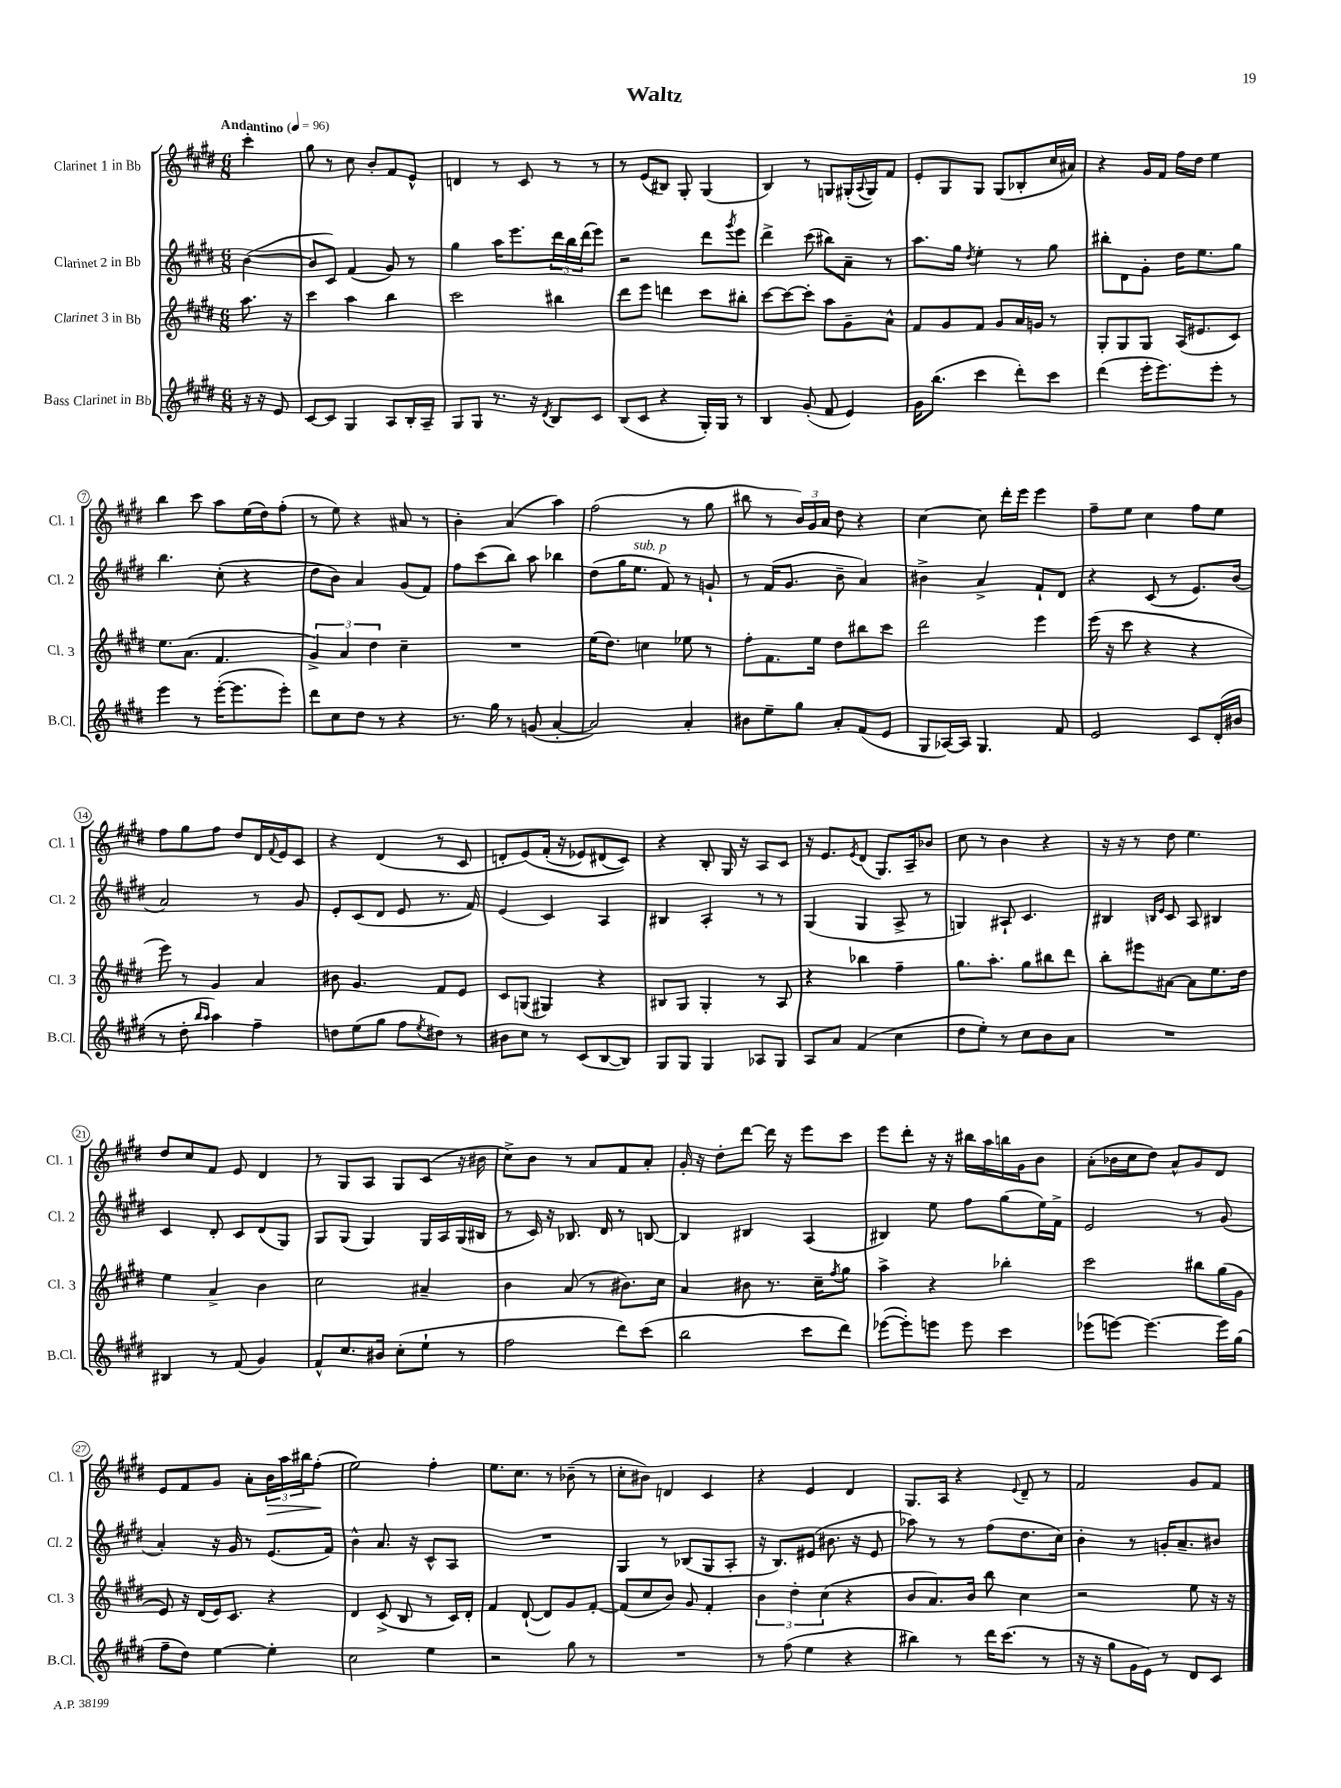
\header { title = "Waltz" }
<<
\new StaffGroup <<
\new Staff = "s0" \with { instrumentName = "Clarinet 1 in Bb" shortInstrumentName = "Cl. 1" } {
    \clef treble \key e \major \numericTimeSignature \time 6/8 \partial 4 \tempo "Andantino" 4 = 96
    cis'''4-. |
    gis''8 r8 cis''8 b'8-. fis'8 e'8-^ |
    d'4 r8 cis'8 r8 r8 |
    r8 e'8( bis8) gis8-. gis4( |
    b4) r8 g8 gis16-.( \appoggiatura { a8 } gis16) fis'8 |
    e'8-. gis8 gis8 gis8( bes8-. cis''16 ais'16) |
    r4 gis'16 fis'16 fis''16 dis''16 e''4 |
    b''4 cis'''8 a''8 e''16( dis''16) fis''8-.( |
    r8 e''8) r4 ais'8 r8 |
    b'4-. a'4( a''4) |
    fis''2( r8 gis''8 |
    bis''8 r8 \tuplet 3/2 { b'16) gis'16 a'16 } dis''8 r4 |
    cis''4~ cis''8 dis'''16-. e'''16 e'''4 |
    fis''8-- e''8 cis''4 fis''8 e''8 |
    fis''8 gis''8 fis''8 dis''8 dis'16 \appoggiatura { fis'8 } e'16 cis'8 |
    r4 dis'4( r8 cis'8 |
    d'8-. e'8)\( fis'16-.( r16 ees'8) dis'8( cis'8)\) |
    r4 b8-. gis16 r16 a8 cis'8 |
    r16 e'8. \acciaccatura { e'8 } dis'8( gis8.) a16-- bes'8 |
    cis''8 r8 b'4 r4 |
    r16 r16 r8 dis''8 e''4. |
    dis''8 cis''8 fis'8 e'8 dis'4 |
    r8 gis8 a8 gis8 cis'8( r16 bis'16 |
    cis''8->) b'8 r8 a'8 fis'8 a'8-. |
    gis'16-. r16 dis''8-. dis'''8~ dis'''16 r16 e'''8 cis'''8 |
    e'''8 dis'''8-. r16 r16 bis''16 a''16 b''16 gis'16 b'8 |
    a'8-.( bes'16 cis''16 dis''8) a'8-^ gis'8 dis'8 |
    e'8 fis'8 gis'8 a'8-. \tuplet 3/2 { b'16\> a''16 bis''16 } fis''8-.\!( |
    e''2) fis''4-. |
    e''8. cis''8. r8 bes'8--( r8 |
    cis''8-. bis'8) d'4 cis'4 |
    r4 e'4 dis'4 |
    gis8. a16 r4 \appoggiatura { e'8 } dis'8-- r8 |
    fis'2 gis'8 fis'8 \bar "|." |
}
\new Staff = "s1" \with { instrumentName = "Clarinet 2 in Bb" shortInstrumentName = "Cl. 2" } {
    \clef treble \key e \major \numericTimeSignature \time 6/8 \partial 4
    b'4~( |
    b'8 cis'8) fis'4( gis'8) r8 |
    gis''4 a''16 e'''8. \tuplet 3/2 { dis'''16 b''16 dis'''16( } e'''8) |
    r2 dis'''8 \acciaccatura { gis'''8 } e'''8 |
    dis'''4-> cis'''8( bis''8) a'8-- r8 |
    a''8. gis''16 \acciaccatura { dis''8 } e''4-. r8 gis''8 |
    bis''8-. dis'8 gis'8-. dis''16 e''8. gis''8 |
    b''4. cis''8-.( r4 |
    dis''8 b'8) a'4 gis'8( fis'8) |
    fis''8 cis'''8( b''8) a''8 bes''4 |
    dis''8( gis''16 e''8.^\markup { \italic "sub. p" } fis'8) r8 g'8-! |
    r8 fis'16( gis'8. b'8-- a'4) |
    bis'4-> a'4-> fis'8-! dis'8 |
    r4 cis'8( r8 e'8.) b'16( |
    a'2) r8 gis'8 |
    e'8-. cis'8( dis'8 e'8 r8. fis'16) |
    e'4( cis'4) a4 |
    bis4 a4-. r8 r8 |
    gis4( gis4 a8-> r8 |
    g4) ais8-! cis'4. |
    bis4 \grace { b16 e'16 } cis'8 a8 bis4 |
    cis'4 dis'8-. cis'8 dis'8( gis8) |
    gis8 gis8( gis4) gis16 a16 gis16( bis16 |
    r8 cis'16) r16 bes8. dis'16 r8 b8~ |
    b4 bis4 a4( |
    bis4) e''8 fis''8 gis''8( e''16) fis'16-> |
    e'2 r8 gis'8( |
    a'4-.) r16 gis'16 r8 e'8.( fis'16) |
    b'4-^ a'8. r16 cis'8-^ a8 |
    R2. |
    gis4 r8 bes8( gis8 a8-. |
    r16 b8.) eis'8( bis'8. r16 eis'8 |
    aes''8) r8 r8 fis''8( dis''8. cis''16) |
    b'4-. r8 g'16-. a'8.-- bis'8 \bar "|." |
}
\new Staff = "s2" \with { instrumentName = "Clarinet 3 in Bb" shortInstrumentName = "Cl. 3" } {
    \clef treble \key e \major \numericTimeSignature \time 6/8 \partial 4
    a''8. r16 |
    cis'''4 a''4 b''4 |
    cis'''2 bis''4 |
    dis'''8 e'''8 d'''4 cis'''8 bis''8-. |
    cis'''8~ cis'''8~ cis'''8-. a''8 gis'8-- a'8-^ |
    fis'8 gis'8 fis'8 gis'8 a'16 g'16 r8 |
    gis8-. gis8 gis8 a16( eis'8. cis'8) |
    e''8. a'8.( fis'4. |
    \tuplet 3/2 { gis'4->) a'4 dis''4 } cis''4-- |
    R2. |
    e''16( dis''8.) c''4 ees''8 r8 |
    fis''8-. fis'8. e''16 dis''8 bis''8 cis'''8 |
    dis'''2 e'''4 |
    e'''16( r16 cis'''8 r4 r4 |
    e'''8) r8 gis'4 a'4 |
    bis'8 gis'4. fis'8 e'8 |
    cis'8 g8( gis4) r4 |
    bis8 gis8 gis4-. r8 a8 |
    r4 bes''4 fis''4-- |
    gis''8. a''8.-. gis''8 bis''8 dis'''8 |
    b''8-. eis'''8 ais'8~ ais'8 e''8. dis''16 |
    e''4 a'4-> b'4 |
    cis''2 ais'4-- |
    b'4 a'8( r8 bis'8.) cis''16 |
    a'4 bis'8 r8. cis''16-- \acciaccatura { fis''8 } gis''8 |
    a''4-> r4 bes''4-. |
    cis'''2 bis''8 gis''16( gis'16 |
    e'8) r16 dis'16( e'16) cis'8. r4 |
    dis'4 cis'8->( b8 r8 cis'16) dis'16-. |
    fis'4 dis'8~-!( dis'8) gis'8 fis'8~-. |
    fis'8( cis''8 b'8) gis'8 fis'4-. |
    \tuplet 3/2 { b'4 dis''4-. cis''4( } r4 |
    b'8 a'8.) b'16 b''8 cis''4 |
    r2 e''8 r16 r16 \bar "|." |
}
\new Staff = "s3" \with { instrumentName = "Bass Clarinet in Bb" shortInstrumentName = "B.Cl." } {
    \clef treble \key e \major \numericTimeSignature \time 6/8 \partial 4
    r16 r16 e'8 |
    cis'8~ cis'8 gis4 a8 b16-. a16-- |
    gis8 gis8 r8. r16 \acciaccatura { dis'8 } b8 cis'8 |
    b8( cis'8 r4 gis16-.) gis16 r8 |
    b4 gis'8-.( fis'8 e'4) |
    gis'16 b''8.( cis'''4 dis'''8-.) cis'''8 |
    dis'''4( e'''16-. e'''8.) e'''8-. r8 |
    e'''4 r8 e'''16~-.( e'''8. e'''8-.) |
    dis'''8 cis''8 dis''8 r8 r4 |
    r8. gis''16 r8 g'8( a'4~-. |
    a'2) a'4-. |
    bis'8 e''8-- gis''8 a'8-. fis'8( e'8 |
    gis8 aes16~) aes16 gis4. fis'8 |
    e'2 cis'8 dis'16-.( bis'16 |
    r8 dis''8-. \grace { b''16 a''16 } a''4) fis''4-- |
    d''8 e''8( gis''8 fis''8 \acciaccatura { e''8 } dis''8) r8 |
    bis'8 cis''8 r8 cis'8( b8~ b8) |
    gis8 gis8 gis4 aes8 gis8 |
    a8 a'8 fis'4( cis''4 |
    dis''8 e''8-.) r8 cis''8 b'8 a'8 |
    R2. |
    bis4 r8 fis'8( gis'4) |
    fis'8-^ cis''8. bis'16 cis''8-.( e''8-! r8 |
    fis''2 dis'''8) cis'''8( |
    b''2 cis'''8 dis'''8) |
    ees'''8~( ees'''8-.) e'''8 e'''8 cis'''4 |
    ees'''8( e'''8~) e'''4.~ e'''16 gis''16( |
    fis''8-- dis''8) e''4~ e''4-. |
    cis''2 e''4 |
    r2 gis''8 r8 |
    R2. |
    r8 fis''8( e''4 r4 |
    bis''4) r8 dis'''16 cis'''8.( r8 |
    r16 r16 gis''8 gis'16 e'16) r8 dis'8 cis'8 \bar "|." |
}
>>
>>
\layout { \context { \Score \override BarNumber.stencil = #(make-stencil-circler 0.1 0.3 ly:text-interface::print) } }
